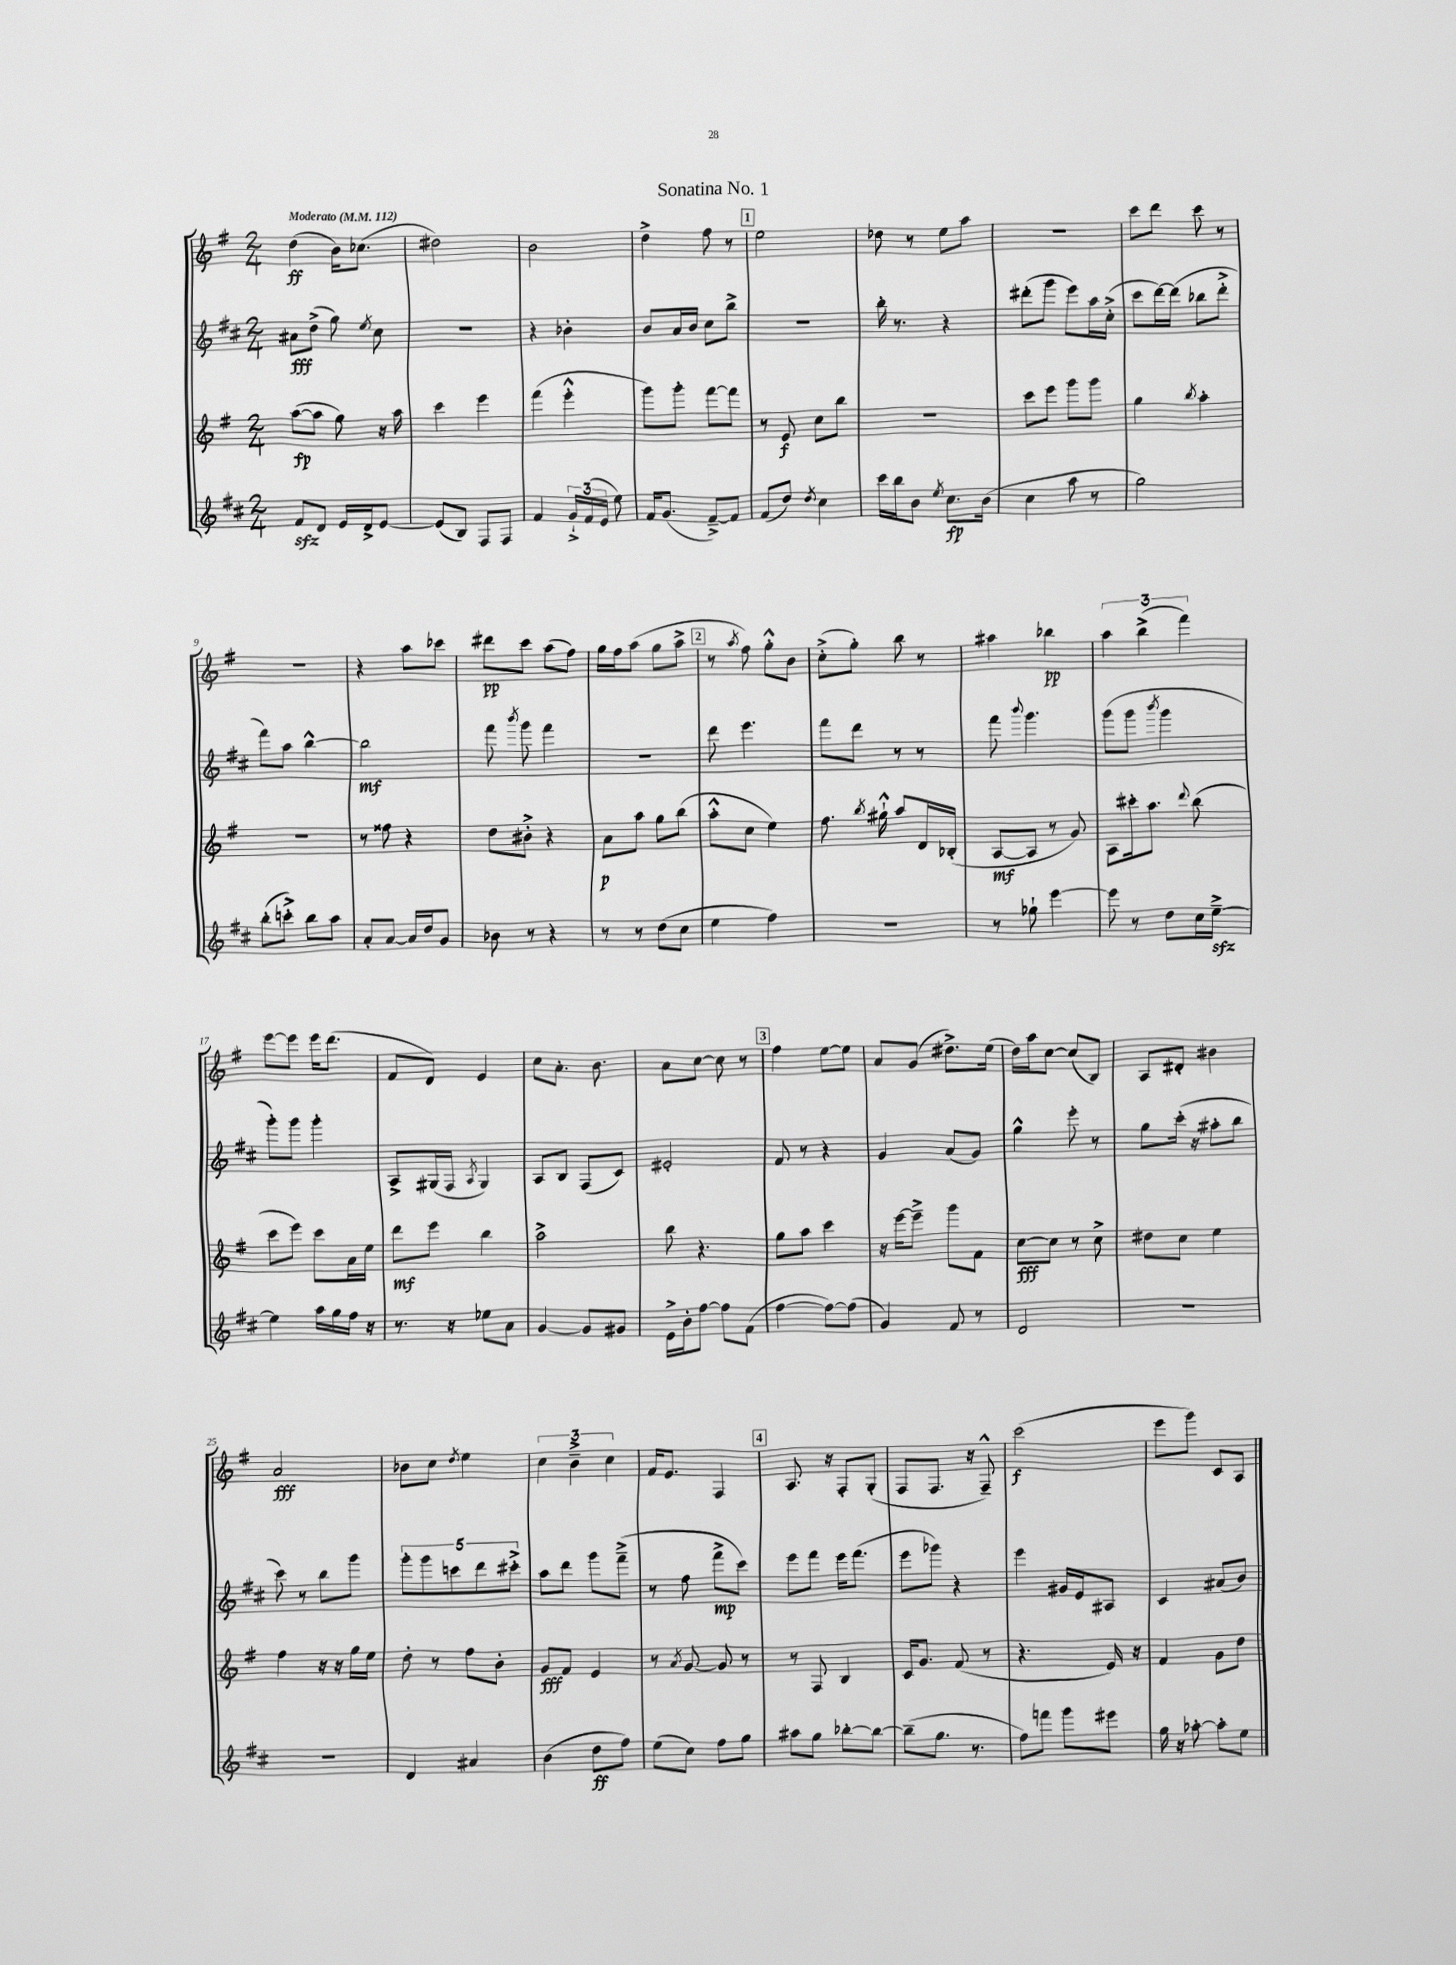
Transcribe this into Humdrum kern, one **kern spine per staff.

**kern	**kern	**kern	**kern
*staff4	*staff3	*staff2	*staff1
*clefG2	*clefG2	*clefG2	*clefG2
*k[f#c#]	*k[f#]	*k[f#c#]	*k[f#]
*M2/4	*M2/4	*M2/4	*M2/4
*MM112	*MM112	*MM112	*MM112
8f#	([8aa	8a#	(4dd
8d	8aa]	(8dd^	.
16e	8gg)	8gg)	16b)
16d^	.	.	(8.cc-
.	.	8qee	.
[8e	16r	8cc#	.
.	16aa	.	.
=	=	=	=
(8e]	4ccc	2r	2dd#)
8B)	.	.	.
8F#	4eee	.	.
8F#	.	.	.
=	=	=	=
4f#	(4fff#	4r	2b
24g`^	4eee'^^	4b-'	.
(24f#	.	.	.
24e	.	.	.
8ee)	.	.	.
=	=	=	=
16f#	8ggg)	8b	4dd^
(8.g	.	.	.
.	8ggg'	16a	.
.	.	16b	.
[8f#~^)	[8fff#	8cc#	8ff#
8f#]	8fff#]	8bb^	8r
=	=	=	=
(8f#	8r	2r	2ee
8dd)	8e	.	.
8qdd	.	.	.
4cc#	8cc	.	.
.	8bb	.	.
=	=	=	=
16ccc#	2r	16bb'	8dd-
16bb	.	8.r	.
8b	.	.	8r
8qee	.	.	.
8.cc#	.	4r	8ee
.	.	.	8aa
(16b	.	.	.
=	=	=	=
4cc#	8ccc	(8ddd#'	2r
.	8eee	8ggg	.
8aa	8ggg	8eee)	.
8r	8ggg	16aa	.
.	.	(16cc#'^	.
=	=	=	=
2gg)	4gg	8ccc#	8ccc
.	.	[16ddd)	8ddd
.	.	(16ddd]	.
.	8qbb	.	.
.	4aa'	8bb-	8ccc
.	.	8ddd'^	8r
=	=	=	=
(8bb'	2r	8fff#)	2r
8ccc'^)	.	8aa	.
8bb	.	[4bb^^	.
8aa	.	.	.
=	=	=	=
8a'	8r	2bb]	4r
[8a	8ff##	.	.
16a]	4r	.	8aa
16dd	.	.	.
8g	.	.	8ccc-
=	=	=	=
8b-	8dd	8fff#	8ddd#
.	.	8qbbb	.
8r	8b#'^	8ggg	8ccc
4r	4r	4fff#	(8aa
.	.	.	8ff#)
=	=	=	=
8r	8a	2r	16gg
.	.	.	16ff#
8r	8aa	.	(8aa
(8dd	8gg	.	8gg
8cc#	(8bb	.	8aa^
=	=	=	=
4ee	8aa'^^	8ddd	8r
.	.	.	8qaa
.	8cc	4.eee	8ff#)
4ff#)	4ee)	.	8gg'^^
.	.	.	8b
=	=	=	=
2r	8.ff#	8fff#	(8cc'^
.	.	8ddd	8gg')
.	8qbb	.	.
.	16gg#`^^	.	.
.	8aa	8r	8bb
.	16d	8r	8r
.	(16B-'	.	.
=	=	=	=
8r	[8A	8fff#	4aa#
.	.	8qqbbb	.
8gg-`	8A]	4.ggg	.
[4eee	8r	.	4bb-
.	8g)	.	.
=	=	=	=
8eee]	8A	(8ggg	6aa
8r	16ccc#'	8ggg	.
.	.	.	(6bb^
.	8.aa	.	.
.	.	8qbbb	.
8dd	.	4ggg	.
.	.	.	6fff#)
.	8qqddd	.	.
16cc#	(8bb	.	.
[16ee~^	.	.	.
=	=	=	=
4ee]	8ccc	8ggg')	[8eee
.	8eee)	8ggg	8eee]
16aa	8ccc	4ggg'	16eee
16gg	.	.	(8.ddd
16ff#	16a	.	.
16r	16ee	.	.
=	=	=	=
8.r	8ddd	8A^	8f#
.	8eee	(16G#	8d)
16r	.	16F#	.
.	.	8qA	.
8ee-	4bb	4G#)	4e
8a	.	.	.
=	=	=	=
[4g	2aa^	8A	8cc
.	.	8B	8.a'
8g]	.	(8F#	.
.	.	.	8.b
8g#	.	8c#)	.
=	=	=	=
16e^	8bb	2e#'	8a
16b'	.	.	.
[8ff#	4.r	.	[8cc
8ff#]	.	.	8cc]
(8f#	.	.	8r
=	=	=	=
[4ff#	8gg	8f#	4ff#
.	8aa	8r	.
8ff#_)	4ccc	4r	[8ee
(8ff#]	.	.	8ee]
=	=	=	=
4g)	16r	4g	8a
.	[16eee	.	.
.	8eee~^]	.	(8g
8f#	8ggg	(8a	8.dd#^)
8r	8f#	8g)	.
.	.	.	(16ee
=	=	=	=
2d	[8cc	4gg^^	16dd)
.	.	.	16aa
.	8cc]	.	[8cc
.	8r	8eee'	(8cc]
.	8cc^	8r	8B)
=	=	=	=
2r	8dd#	8gg	8A
.	8cc	(16ccc#'	8d#'
.	.	16r	.
.	4ee	8aa#'	4b#
.	.	8bb	.
=	=	=	=
2r	4ff#	8ccc#)	2a
.	.	8r	.
.	16r	8bb	.
.	16r	.	.
.	16gg	8ggg	.
.	16ee	.	.
=	=	=	=
4d	8dd'	10ggg'	8b-
.	.	10ggg	.
.	8r	.	8cc
.	.	10ccc	.
.	.	.	8qdd
4a#	8ff#	.	4ee
.	.	10ddd	.
.	8b'	.	.
.	.	10ccc#'^	.
=	=	=	=
(4b	8g	8aa	6cc
.	8f#	8ddd	.
.	.	.	6b~^
8dd	4e	8ggg	.
.	.	.	6cc
8ff#)	.	(8fff#~^	.
=	=	=	=
(8ee	8r	8r	16f#
.	.	.	8.e
.	8qa	.	.
8cc#)	[8g	8ff#	.
8ff#	8g]	8fff#^	4F#
8gg	8r	8ccc#)	.
=	=	=	=
8aa#	8r	8eee	8.A
8gg	8F#	8fff#	.
.	.	.	16r
[8bb-'	4B	16eee	8F#'
.	.	(8.fff#	.
8bb-_	.	.	(8G'
=	=	=	=
(8bb-~]	16c	8eee	8F#
.	8.g	.	.
8.gg	.	8ggg-)	8.F#
.	(8f#	4r	.
8.r	.	.	16r
.	8r	.	8F#~^^)
=	=	=	=
8ff#)	4.r	4eee	(2ccc
8fff	.	.	.
8ggg	.	16g#	.
.	.	16e	.
8eee#	16e)	8A#	.
.	16r	.	.
=	=	=	=
16gg	4f#	4c#	8eee
16r	.	.	.
[8aa-'	.	.	8ggg)
8aa-']	8g	(8a#	8c
8ee	8dd	8b)	8A
==	==	==	==
*-	*-	*-	*-
